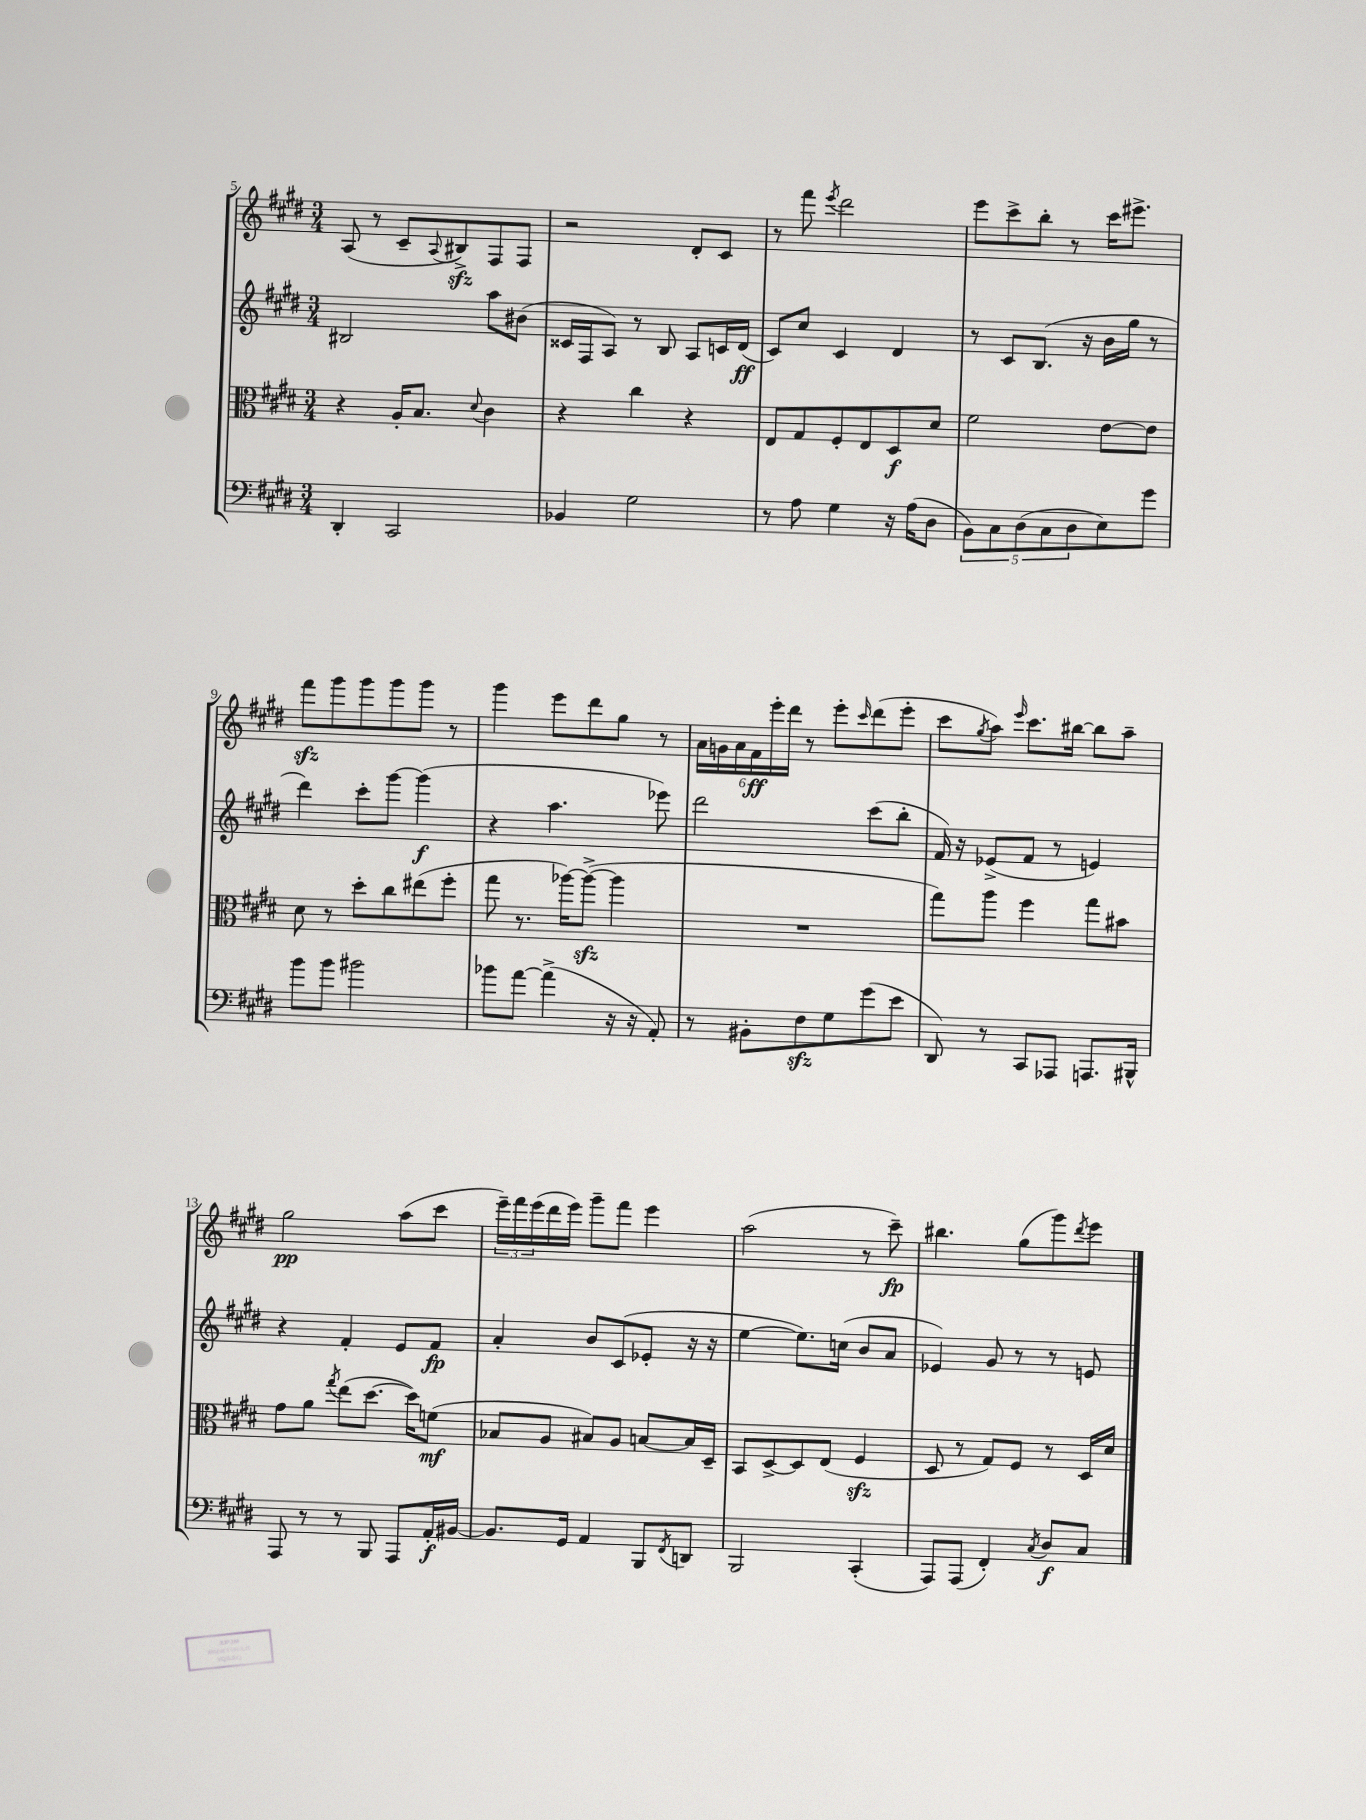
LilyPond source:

<<
\new StaffGroup <<
\new Staff = "s0" {
    \clef treble \key e \major \numericTimeSignature \time 3/4
    a8( r8 cis'8-- \appoggiatura { a8 } bis8->\sfz) fis8 fis8 |
    r2 dis'8-. cis'8 |
    r8 fis'''8 \acciaccatura { e'''8 } dis'''2 |
    e'''8 cis'''8-> b''8-. r8 cis'''16 eis'''8.-> |
    fis'''8\sfz gis'''8 gis'''8 gis'''8 gis'''8 r8 |
    gis'''4 e'''8 dis'''8 gis''8 r8 |
    \tuplet 6/4 { a'16 g'16 a'16 fis'16\ff e'''16-. dis'''16 } r8 e'''8-. \grace { cis'''16 } dis'''8( e'''8-. |
    cis'''8 \acciaccatura { gis''8 } a''8) \grace { e'''16 } cis'''8. bis''16~ bis''8 a''8-- |
    gis''2\pp a''8( cis'''8 |
    \tuplet 3/2 { e'''16--) fis'''16 e'''16( } dis'''16 e'''16) gis'''8-- fis'''8 e'''4 |
    a''2( r8 cis'''8--\fp) |
    bis''4. gis''8( gis'''8) \acciaccatura { dis'''8 } e'''8 \bar "|." |
}
\new Staff = "s1" {
    \clef treble \key e \major \numericTimeSignature \time 3/4
    bis2 a''8 bis'8( |
    cisis'16 fis16 a8) r8 b8 a8 c'16 dis'16\ff( |
    cis'8) cis''8 cis'4 dis'4 |
    r8 cis'8 b8.( r16 b'16 gis''16 r8 |
    dis'''4) cis'''8-. gis'''8~ gis'''4\f( |
    r4 a''4. ees'''8) |
    dis'''2 cis'''8( b''8-. |
    fis'16) r16 ees'8->( fis'8 r8 e'4) |
    r4 fis'4-. e'8 fis'8\fp |
    a'4-. b'8 cis'8( ees'8-. r16 r16 |
    e''4~ e''8.) c''16( b'8 a'8 |
    ees'4) gis'8 r8 r8 e'8 \bar "|." |
}
\new Staff = "s2" {
    \clef alto \key e \major \numericTimeSignature \time 3/4
    r4 a16-. b8. \appoggiatura { dis'8 } cis'4 |
    r4 cis''4 r4 |
    e8 gis8 fis8-. e8 dis8\f dis'8 |
    fis'2 e'8~ e'8 |
    dis'8 r8 dis''8-. cis''8 eis''8( fis''8-. |
    gis''8 r8. aes''16~) aes''8~->\sfz( aes''4 |
    R2. |
    gis''8) a''8 fis''4 gis''8 bis'8 |
    gis'8 a'8 \acciaccatura { gis''8 } e''8( dis''8.~ dis''16) f'8\mf( |
    bes8 a8 bis8) a8 b8~ b16 dis16-- |
    b,8 dis8~-> dis8 e8( fis4\sfz |
    dis8 r8 gis8) fis8 r8 dis16 dis'16 \bar "|." |
}
\new Staff = "s3" {
    \clef bass \key e \major \numericTimeSignature \time 3/4
    dis,4-. cis,2 |
    bes,4 gis2 |
    r8 a8 gis4 r16 a16( dis8 |
    \tuplet 5/4 { b,8) cis8 dis8( cis8 dis8 } e8) gis'8 |
    b'8 b'8 bis'2 |
    bes'8 a'8~ a'4->( r16 r16 a,8-.) |
    r8 bis,8-. fis8\sfz gis8 gis'8( e'8 |
    dis,8) r8 cis,8 aes,,8 a,,8. bis,,16-^ |
    a,,8 r8 r8 b,,8 a,,8 a,16-.\f bis,16~ |
    bis,8. gis,16 a,4 b,,8 \acciaccatura { fis,8 } d,8 |
    b,,2 cis,4-.( |
    a,,8) a,,8( fis,4-.) \acciaccatura { cis8 } dis8\f cis8 \bar "|." |
}
>>
>>
\layout { \context { \Score currentBarNumber = #5 } }
